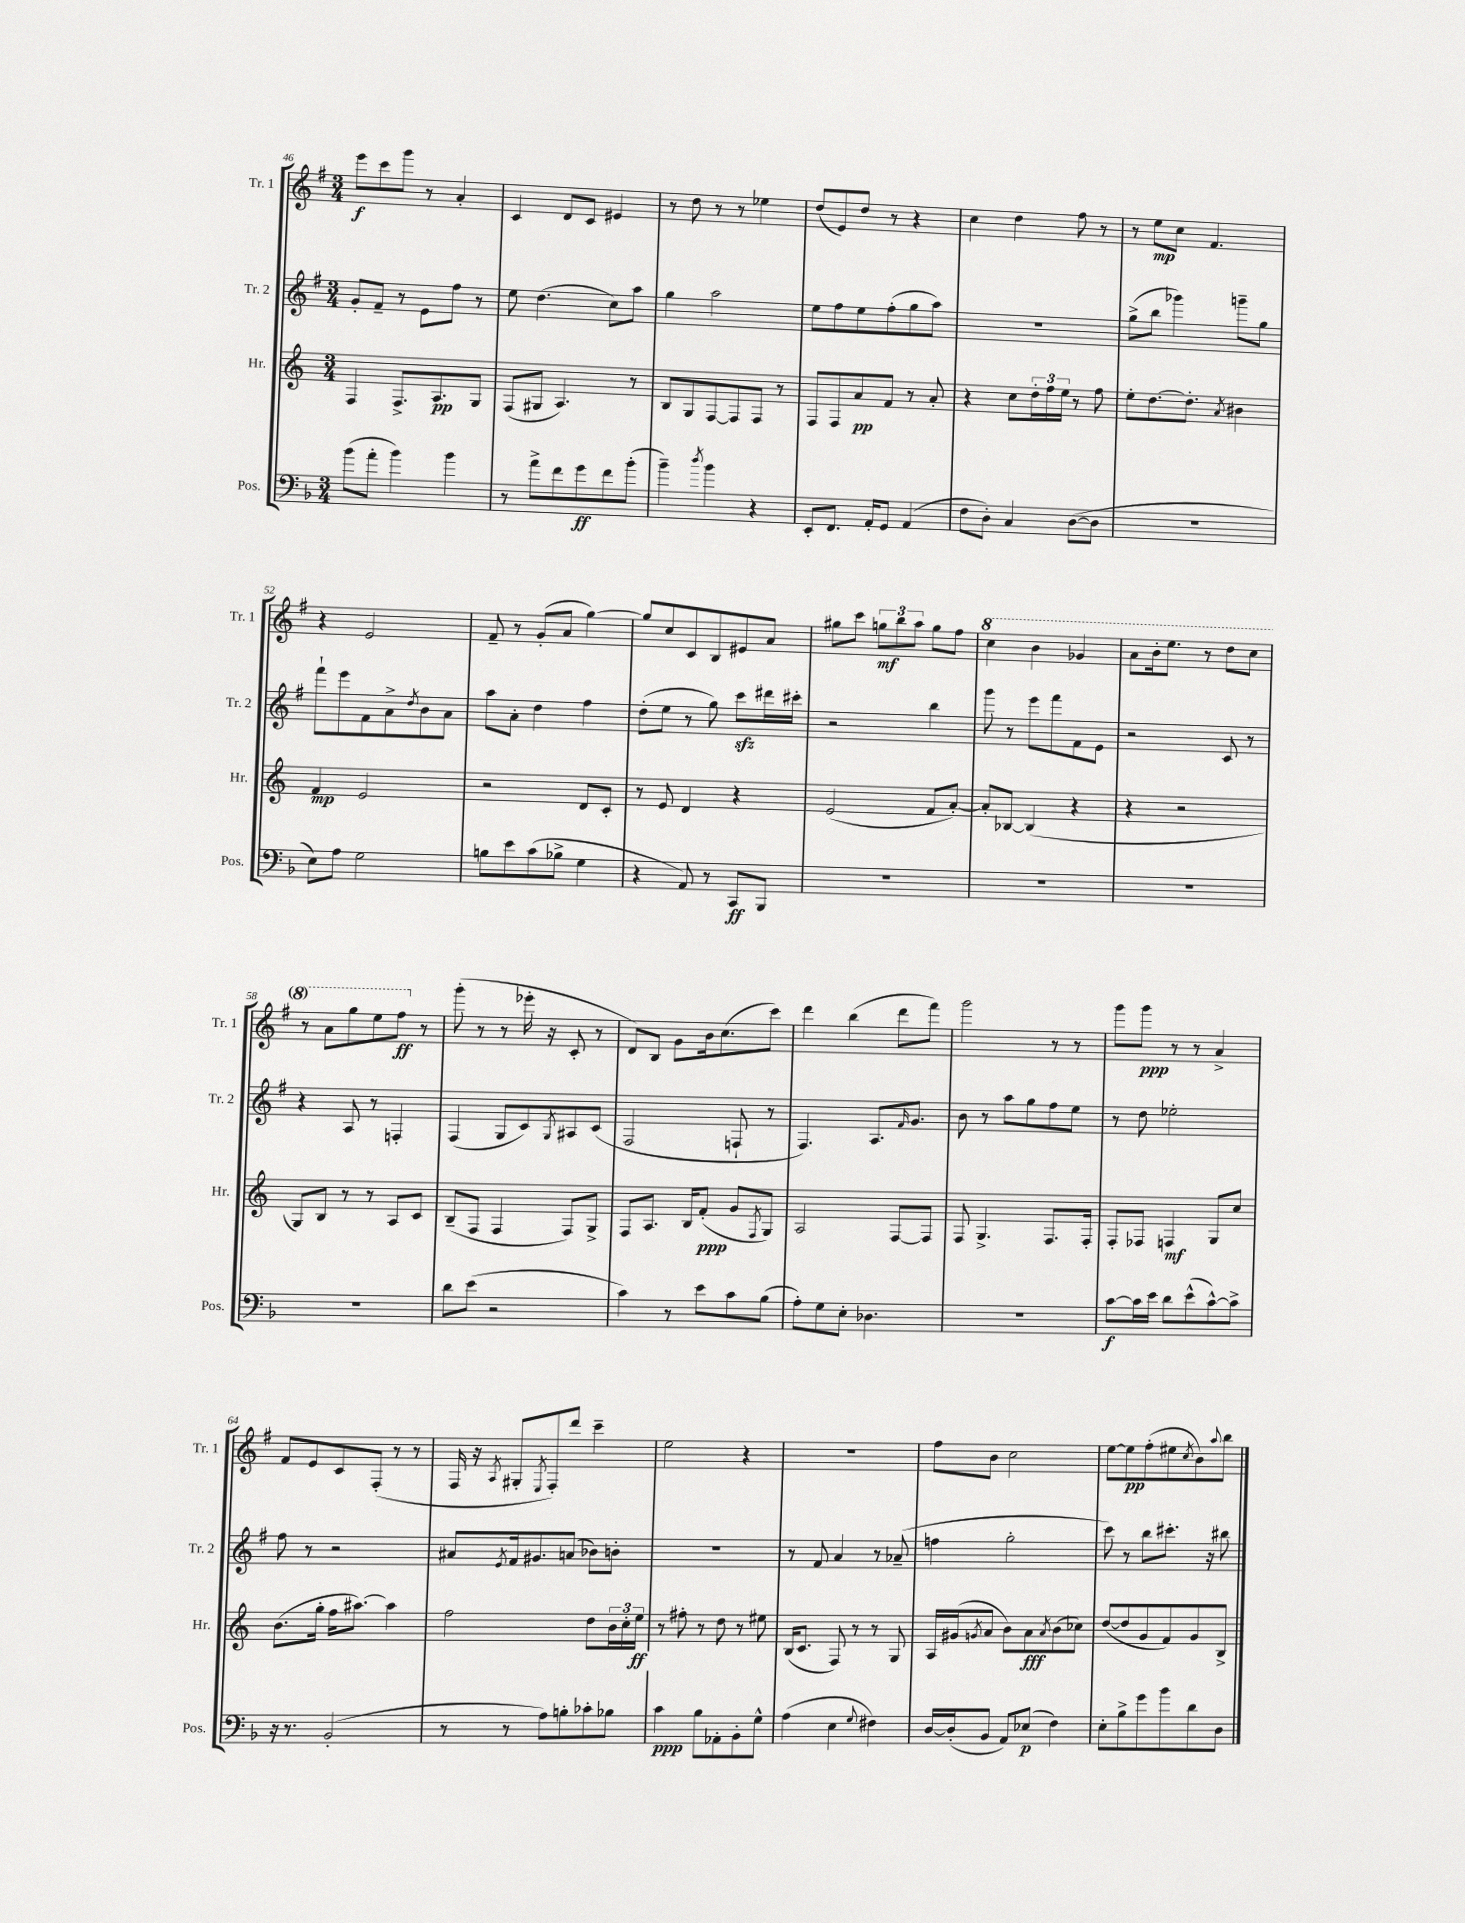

**kern	**kern	**kern	**kern
*staff4	*staff3	*staff2	*staff1
*clefF4	*clefG2	*clefG2	*clefG2
*k[b-]	*k[]	*k[f#]	*k[f#]
*M3/4	*M3/4	*M3/4	*M3/4
(8b-	4F	8g'	8eee
8a'	.	8f#~	8ccc
4b-)	8.F^	8r	8ggg
.	.	8e	8r
.	8.A	.	.
4b-	.	8ff#	4a'
.	8G	8r	.
=	=	=	=
8r	(8F	8ee	4c
8a^	8G#	(4.dd	.
8f	4.A)	.	8d
8g	.	.	8c
8f	.	8cc)	4e#
(8b-'	8r	8aa	.
=	=	=	=
4b-~)	8B	4gg	8r
.	8G	.	8dd
8qdd	.	.	.
4b-	[8F	2aa	8r
.	8F]	.	8r
4r	8F	.	4ee-
.	8r	.	.
=	=	=	=
8EE'	8F	8ee	(8dd
8.FF	8F	8ff#	8e)
.	8a	8ee	8dd
16AA'	.	.	.
8GG	8f	(8ff#'	8r
(4AA	8r	8gg	4r
.	8a'	8aa)	.
=	=	=	=
8F	4r	2.r	4cc
8D')	.	.	.
4C	8cc	.	4dd
.	24dd'	.	.
.	24ff	.	.
.	24ee	.	.
([8D	8r	.	8ff#
8D]	8ff	.	8r
=	=	=	=
2.r	8ee'	(8gg^	8r
.	[8.dd	8bb	8ee
.	.	4ggg-)	8cc
.	8.dd']	.	.
.	.	.	4.f#
.	8qa	.	.
.	4b#	8ggg~	.
.	.	8gg	.
=	=	=	=
8E)	4f	8fff#`	4r
8A	.	8eee	.
2G	2e	8f#	2e
.	.	8a^	.
.	.	8qdd	.
.	.	8b	.
.	.	8a	.
=	=	=	=
8B	2r	8aa	8f#~
8e	.	8a'	8r
(8c	.	4dd	(8g'
8B-^	.	.	8a
4G	8d	4ff#	[4gg)
.	8c'	.	.
=	=	=	=
4r	8r	(8dd'	8gg]
.	8e	8ee	8cc
8AA)	4d	8r	8c
8r	.	8gg)	8B
8CC	4r	8ccc	8e#
8BBB-	.	16ddd#	8a
.	.	16ccc#'	.
=	=	=	=
2.r	(2e	2r	8gg#
.	.	.	8ccc
.	.	.	12gg
.	.	.	12bb
.	.	.	12aa
.	8f	4bb	8gg
.	[8a')	.	8ff#
=	=	=	=
2.r	8a']	8ggg	4ccc
.	[8B-	8r	.
.	(4B-]	8eee	4bb
.	.	8fff#	.
.	4r	8f#	4gg-
.	.	8e	.
=	=	=	=
2.r	4r	2r	8aa
.	.	.	16bb'
.	.	.	8.eee
.	2r	.	.
.	.	.	8r
.	.	8c	8ddd
.	.	8r	8ccc
=	=	=	=
2.r	8G)	4r	8r
.	8B	.	8aa
.	8r	8A	8ggg
.	8r	8r	8eee
.	8A	4F'	8fff#
.	8c	.	8r
=	=	=	=
8d	(8B~	(4F#	(8ggg'
(8e	8F	.	8r
2r	4F	8G	8r
.	.	8c)	16eee-'
.	.	.	16r
.	.	8qG	.
.	8F)	8A#	8c'
.	8G^	(8c	8r
=	=	=	=
4c)	8F	2F#	8d)
.	8.A	.	8B
8r	.	.	8g
.	16B	.	.
8e	(8f'	.	16b
.	.	.	(8.cc
8c	8g	8F`	.
.	8qF	.	.
(8B-	8G)	8r	8ccc)
=	=	=	=
8A')	2A	4.F#)	4ddd
8G	.	.	.
8E'	.	.	(4bb
4.D-	.	8.A	.
.	[8F	.	8ddd
.	.	16qqf#	.
.	.	8.g	.
.	8F]	.	8fff#)
=	=	=	=
2.r	8F	8b	2ggg
.	4.G^	8r	.
.	.	8aa	.
.	.	8gg	.
.	8.F	8ff#	8r
.	.	8ee	8r
.	16F'	.	.
=	=	=	=
[8c	8F'	8r	8ggg
16c]	8F-	8dd	8ggg
16e	.	.	.
8d	4F	2ee-'	8r
(8e^^	.	.	8r
[8c^^)	8G	.	4a^
8c^]	8cc	.	.
=	=	=	=
16r	(8.b	8ff#	8f#
8.r	.	.	.
.	.	8r	8e
.	16gg'	.	.
(2BB-'	16ff	2r	8c
.	[8.aa#)	.	.
.	.	.	(8F#'
.	4aa#]	.	8r
.	.	.	8r
=	=	=	=
8r	2ff	8a#	16F#
.	.	.	16r
.	.	8qe	8qA
8r	.	16f#	8G#'
.	.	8.g#	.
.	.	.	8qE
8A)	.	.	8F#')
8B'	.	(8a	8ddd
8c-'	8dd	8b-)	4ccc~
8B-	24b	8b'	.
.	24cc'	.	.
.	24ee	.	.
=	=	=	=
4c	8r	2.r	2ee
.	8ff#'	.	.
8B-	8r	.	.
8AA-'	8dd	.	.
8BB-'	8r	.	4r
8G^^	8ee#	.	.
=	=	=	=
(4A	(16B	8r	2.r
.	8.c	.	.
.	.	8f#	.
4E	8F)	4a	.
.	8r	.	.
8qqG	.	.	.
4F#)	8r	8r	.
.	8G	(8a-~	.
=	=	=	=
[16D	16A	4ff	8ff#
(16D']	(16g#	.	.
.	8qg	.	.
8BB-	8a	.	8b
8AA)	8b)	2gg'	2cc
(8E-	8a	.	.
.	8qa	.	.
4F)	(8b	.	.
.	8cc-)	.	.
=	=	=	=
8E'	([8dd	8ccc)	[8ee
8B-^	8dd]	8r	8ee]
8g	8g	8bb	(8ff#'
8b-	8f)	8.ccc#'	8ee#
.	.	.	8qcc
8d	8g	.	8b)
.	.	16r	.
.	.	.	8qqaa
8D	8B^	8bb#	8bb
==	==	==	==
*-	*-	*-	*-
